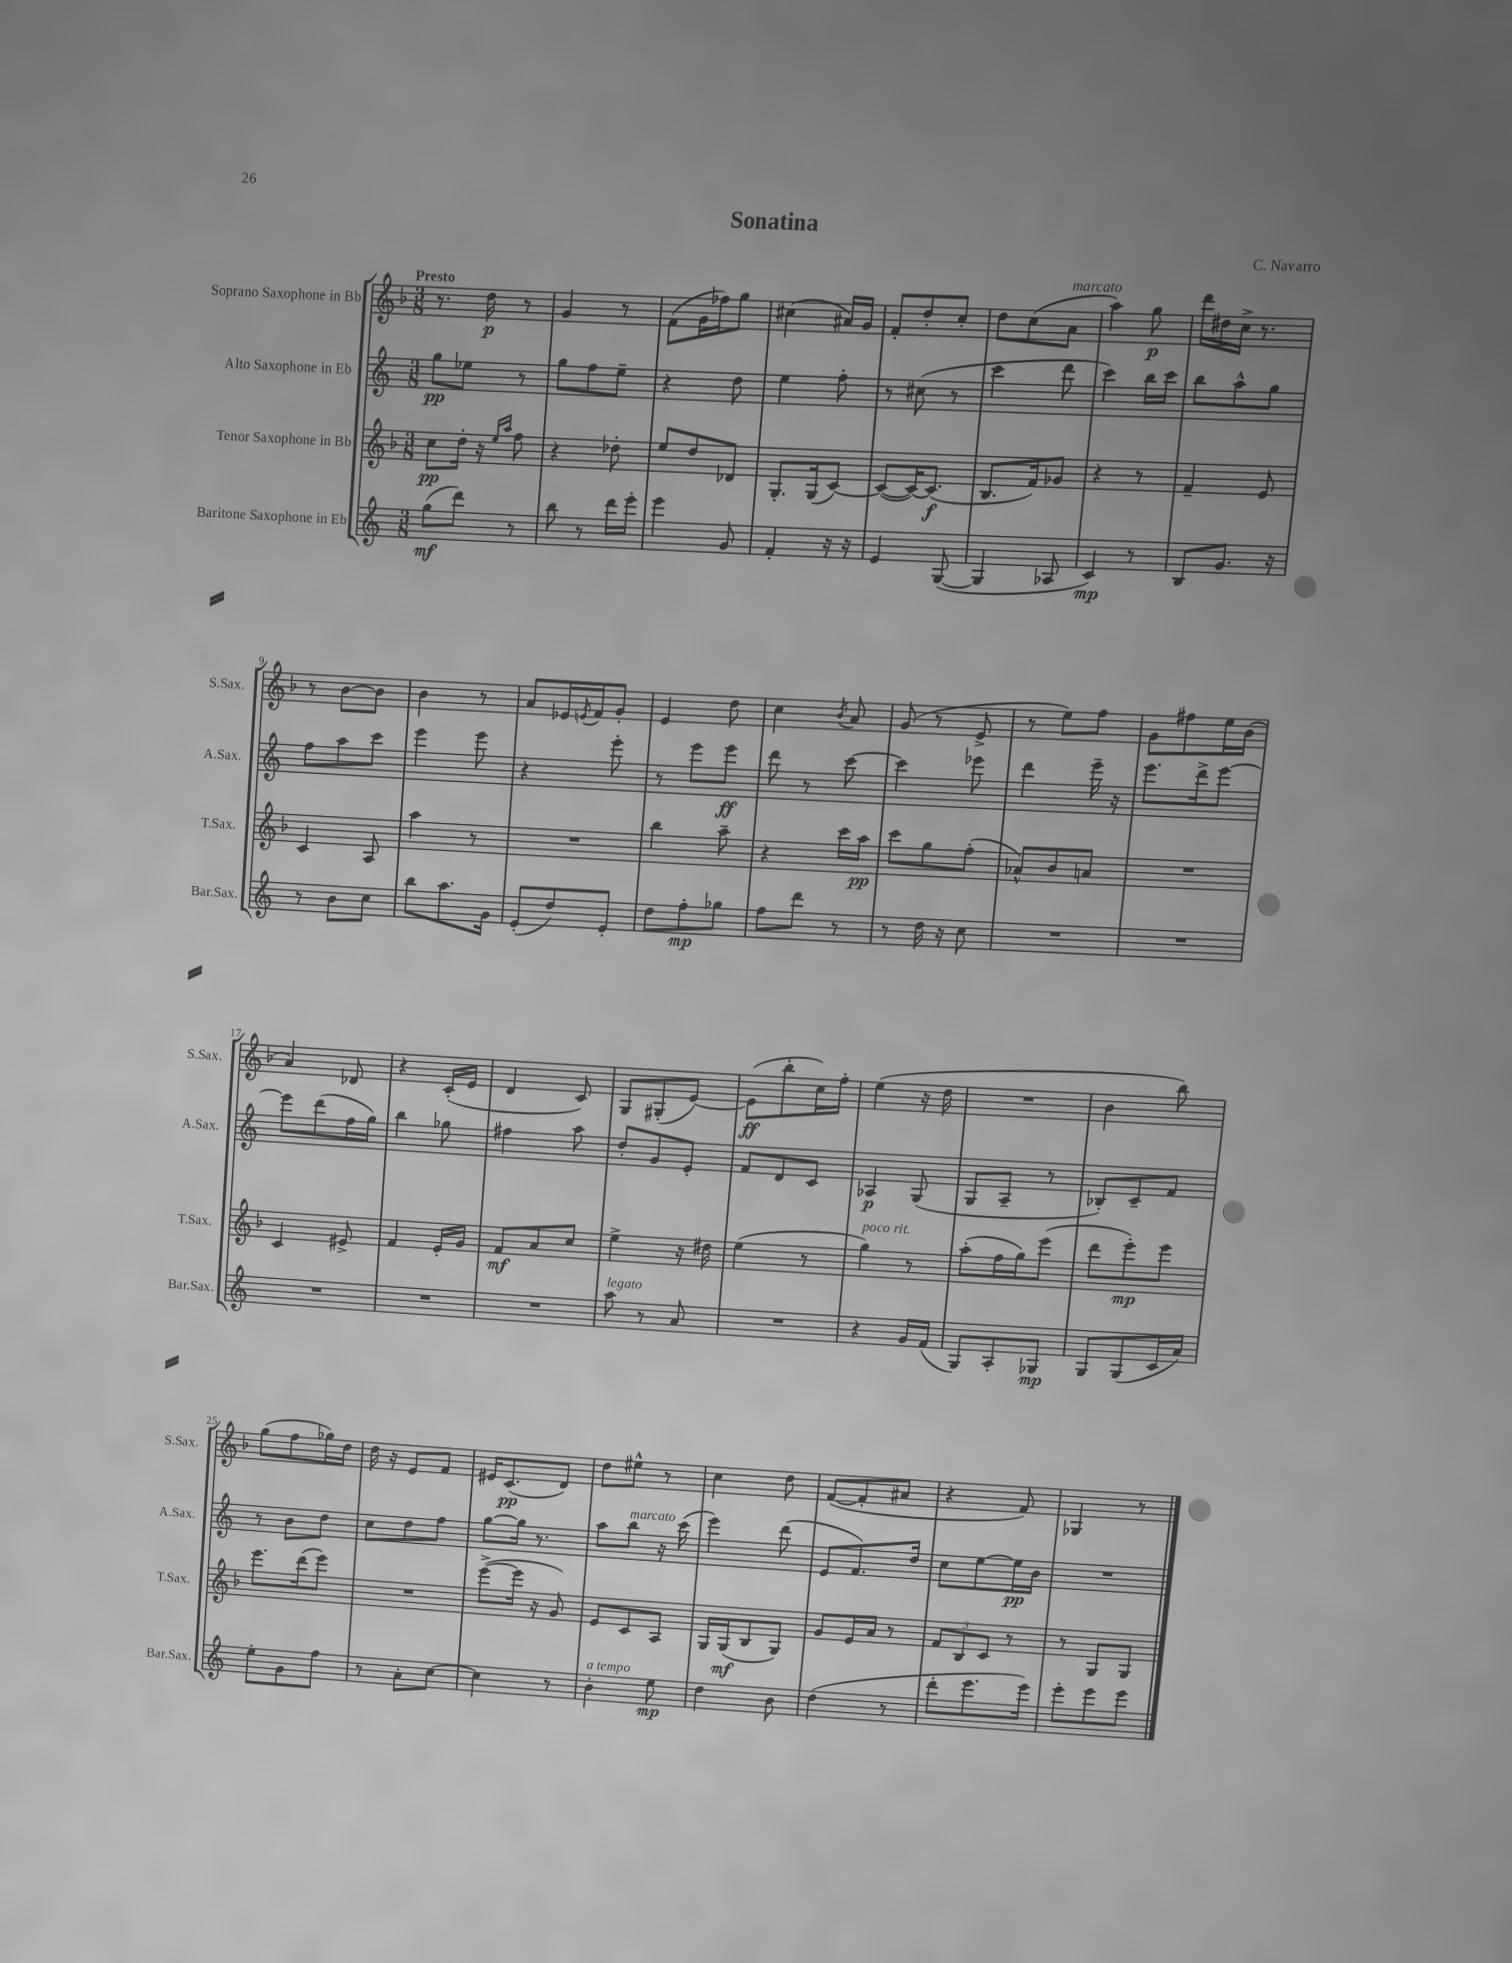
\header { title = "Sonatina" composer = "C. Navarro" }
<<
\new StaffGroup <<
\new Staff = "s0" \with { instrumentName = "Soprano Saxophone in Bb" shortInstrumentName = "S.Sax." } {
    \clef treble \key f \major \numericTimeSignature \time 3/8 \tempo "Presto"
    r8. d''16\p r8 |
    g'4 r8 |
    f'8( g'16 fes''16) g''8 |
    cis''4( ais'16) g'16 |
    f'8-. d''8-. c''8-. |
    d''8 c''8( a'8^\markup { \italic "marcato" } |
    a''4) g''8\p |
    d'''16 dis''16 c''16-> r8. |
    r8 bes'8~ bes'8 |
    bes'4 r8 |
    a'8 ees'16 \acciaccatura { e'8 } f'16 g'8-. |
    e'4 d''8 |
    c''4 \acciaccatura { bes'8 } a'8 |
    g'8( r8 e'8-> |
    r8 e''8) f''8 |
    g'8 fis''8 e''16 bes'16( |
    a'4) des'8 |
    r4 c'16-.( e'16 |
    d'4 c'8) |
    g8 gis8-.( e'8~) |
    e'8\ff( bes''8-. c''16) f''16-. |
    e''4( r16 d''16 |
    R4. |
    bes'4 bes''8) |
    g''8( f''8 ges''16) d''16 |
    d''16 r16 e'8 f'8 |
    eis'16 c'8.\pp( d'8) |
    d''8 eis''8-^ r8 |
    c''4 d''8 |
    f'8~( f'8-. ais'8 |
    r4 f'8) |
    ges4 r8 \bar "|." |
}
\new Staff = "s1" \with { instrumentName = "Alto Saxophone in Eb" shortInstrumentName = "A.Sax." } {
    \clef treble \key c \major \numericTimeSignature \time 3/8
    g''8\pp ees''8 r8 |
    g''8 f''8 e''8-- |
    r4 d''8 |
    e''4 f''8-. |
    r8 cis''8( r8 |
    c'''4 d'''8 |
    c'''4) b''16 c'''16 |
    b''8 a''8-^ g''8 |
    f''8 a''8 c'''8 |
    e'''4 e'''8 |
    r4 e'''8-. |
    r8 e'''8 e'''8\ff |
    d'''8 r8 c'''8~ |
    c'''4 ees'''8 |
    d'''4 e'''16-- r16 |
    e'''8. d'''16-> e'''8~ |
    e'''8 d'''8( f''16 g''16) |
    b''4 ges''8 |
    fis''4 a''8 |
    d''8-. g'8 e'8-. |
    f'8 d'8 c'8 |
    aes4\p g8( |
    g8 a8-- r8 |
    bes8-.) c'8-- f'8 |
    r8 b'8 d''8 |
    c''8 d''8 f''8 |
    g''8~ g''16 r8. |
    a''8 b''8^\markup { \italic "marcato" } r16 c'''16( |
    e'''4) d'''8( |
    e'8 f'8.) d''16 |
    c''8 e''8~ e''16\pp b'16 |
    R4. \bar "|." |
}
\new Staff = "s2" \with { instrumentName = "Tenor Saxophone in Bb" shortInstrumentName = "T.Sax." } {
    \clef treble \key f \major \numericTimeSignature \time 3/8
    c''8\pp d''16-. r16 \grace { e''16 a''16 } f''8 |
    r4 des''8-. |
    e''8 d''8 des'8 |
    g8.-. g16( c'8~) |
    c'8~( c'16~) c'8.\f( |
    bes8. f'16) ges'8 |
    r4 r8 |
    f'4-- e'8 |
    c'4 a8 |
    a''4 r8 |
    R4. |
    bes''4 a''8-- |
    r4 c'''16 a''16\pp |
    c'''8 g''8 f''8-.( |
    aes'8-^) bes'8 a'8 |
    R4. |
    c'4 eis'8-> |
    f'4 e'16-. g'16 |
    f'8\mf a'8 c''8 |
    e''4-> r16 dis''16 |
    e''4( r8 |
    g''4^\markup { \italic "poco rit." }) r8 |
    a''8-.( f''16 g''16) e'''8( |
    d'''8 e'''8-.\mp) e'''8 |
    e'''8. d'''16( e'''8) |
    R4. |
    e'''8~->( e'''16 r16 g'8) |
    e'8 c'8 a8 |
    g16 g16\mf( bes8 g8) |
    g'8 e'16 a'16 r8 |
    \tuplet 3/2 { f'8 bes8 c'8 } r8 |
    r8 g8 g8 \bar "|." |
}
\new Staff = "s3" \with { instrumentName = "Baritone Saxophone in Eb" shortInstrumentName = "Bar.Sax." } {
    \clef treble \key c \major \numericTimeSignature \time 3/8
    g''8\mf( d'''8) r8 |
    b''8 r8 d'''16 e'''16-. |
    e'''4 g'8 |
    f'4-. r16 r16 |
    e'4 g8~( |
    g4 aes8 |
    c'4\mp) r8 |
    b8 g'8. r16 |
    r8 b'8 c''8 |
    b''8 a''8. g'16 |
    e'8-.( d''8) e'8-. |
    d''8 f''8-.\mp ges''8 |
    f''8 d'''8 r8 |
    r8 d''16 r16 c''8 |
    R4. |
    R4. |
    R4. |
    R4. |
    R4. |
    a''8^\markup { \italic "legato" } r8 a'8 |
    R4. |
    r4 g'16 f'16( |
    g8) a8-. ges8\mp |
    g8 g8( c'16 a'16) |
    e''8-. g'8 f''8 |
    r8 a'8-. c''8~ |
    c''4 r8 |
    b'4-.^\markup { \italic "a tempo" } e''8\mp |
    d''4 b'8 |
    d''4( r8 |
    d'''8-. e'''8. e'''16) |
    e'''8-. e'''8 e'''8 \bar "|." |
}
>>
>>
